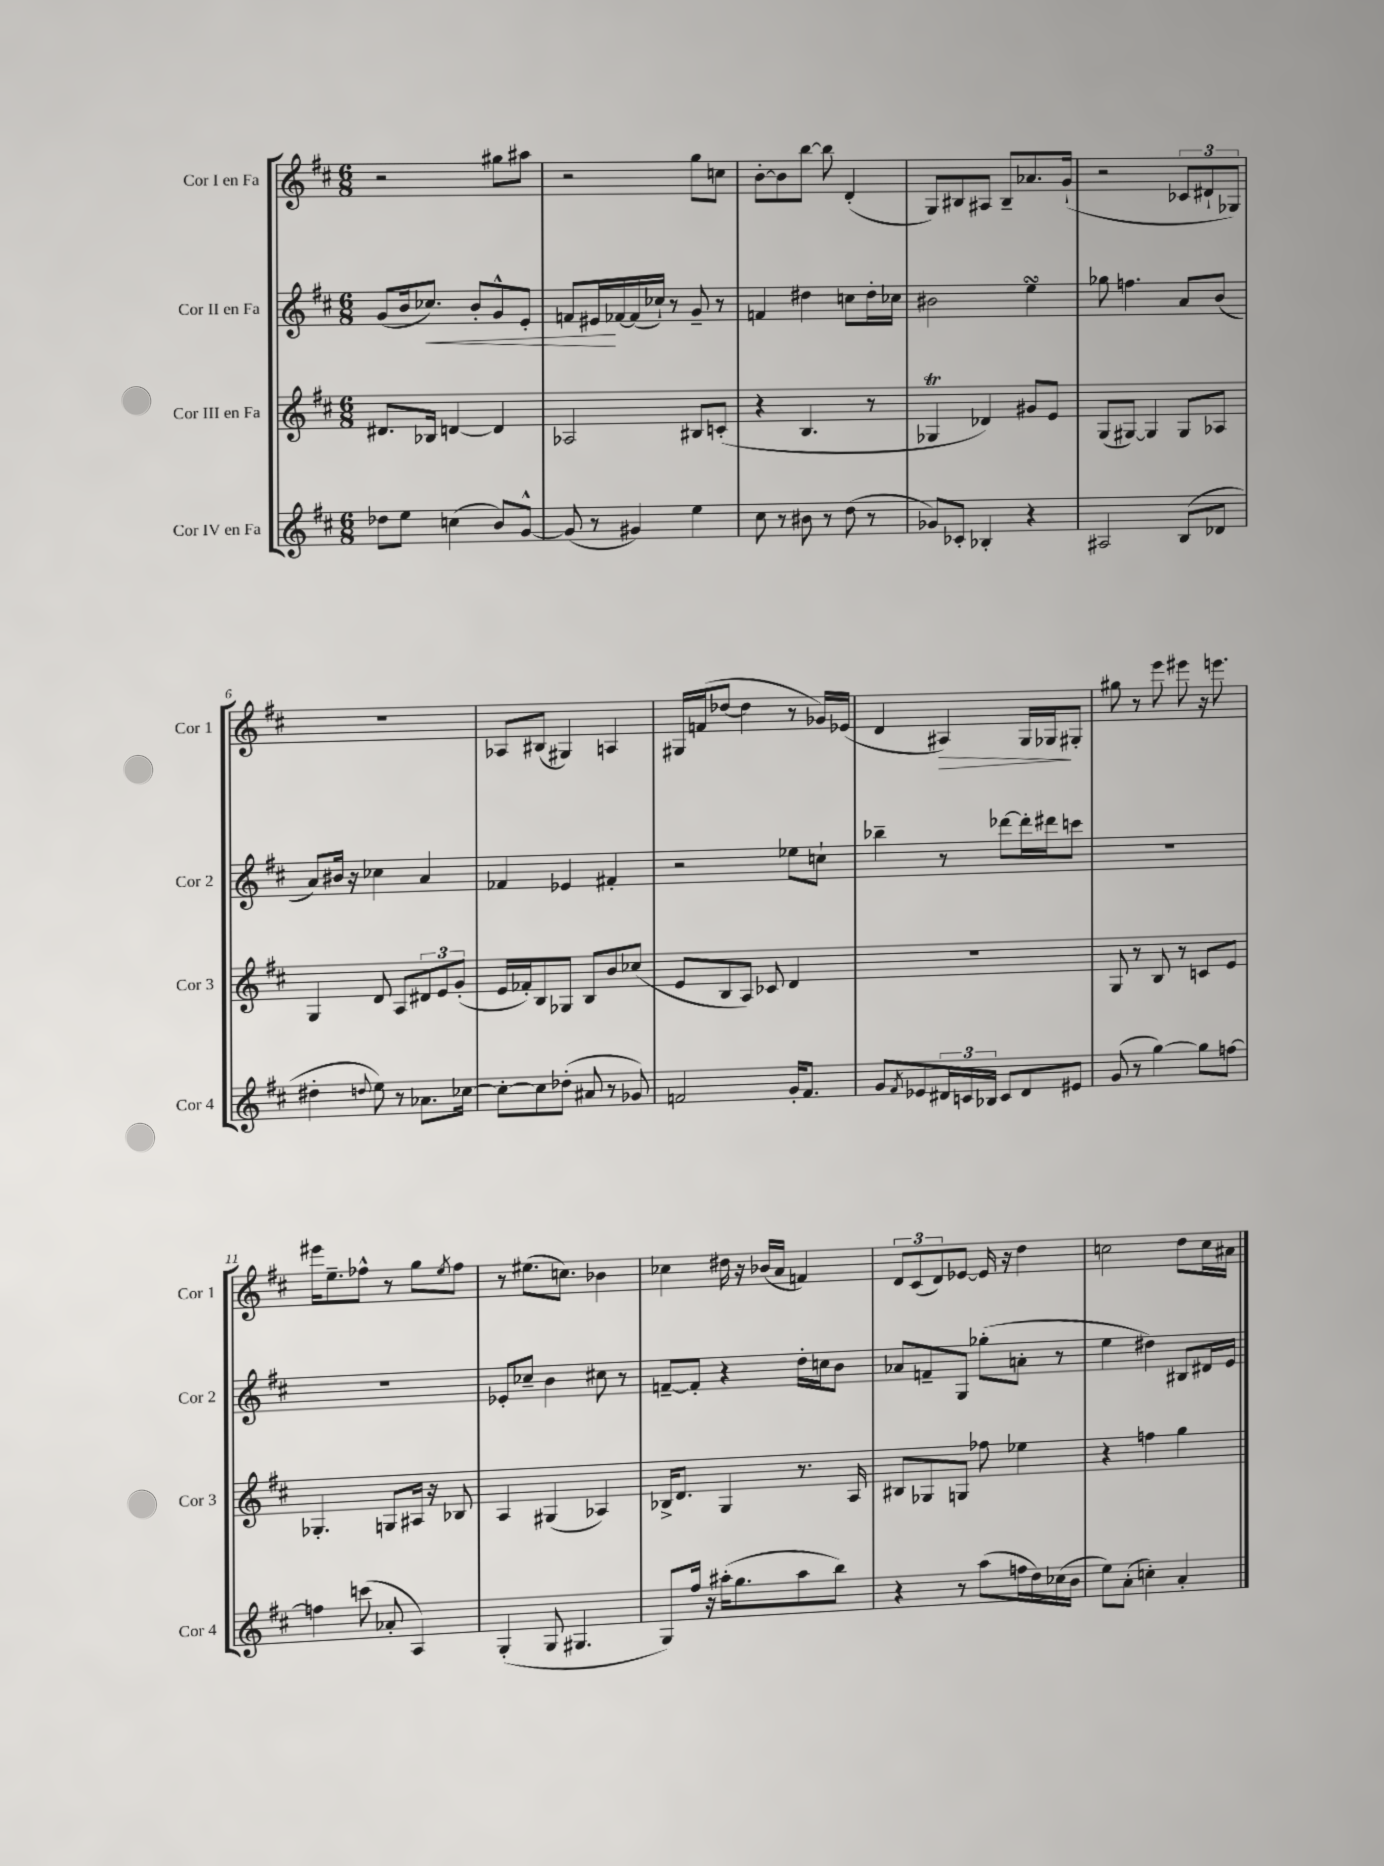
<<
\new StaffGroup <<
\new Staff = "s0" \with { instrumentName = "Cor I en Fa" shortInstrumentName = "Cor 1" } {
    \clef treble \key d \major \numericTimeSignature \time 6/8
    r2 gis''8 ais''8 |
    r2 g''8 c''8 |
    b'8~-. b'8 b''8~ b''8 d'4-.( |
    g8) bis8 ais8 bis8-- aes'8. g'16-!( |
    r2 \tuplet 3/2 { ces'8 dis'8-! ges8) } |
    R2. |
    aes8 bis8( gis4) a4 |
    gis16 f'16( des''8~ des''4 r8 ges'16) ees'16( |
    d'4 ais4\>) g16 ges16\! gis8-. |
    gis''8 r8 e'''8 eis'''8 r16 e'''8. |
    eis'''16 e''8.-- fes''8-^ r8 g''8 \acciaccatura { e''8 } fes''8 |
    r8 eis''8.( c''8.) bes'4 |
    ces''4 dis''16 r16 bes'16( a'16 f'4) |
    \tuplet 3/2 { d'8 cis'8( d'8) } ees'8~ ees'16 r16 d''4 |
    c''2 d''8 c''16 ais'16 \bar "|." |
}
\new Staff = "s1" \with { instrumentName = "Cor II en Fa" shortInstrumentName = "Cor 2" } {
    \clef treble \key d \major \numericTimeSignature \time 6/8
    g'8( b'16 ces''8.\<) b'8-. g'8-^ e'8-. |
    f'8 eis'16\! fes'16~ fes'16( ces''16-!) r8 g'8-- r8 |
    f'4 dis''4 c''8 dis''16-. ces''16 |
    bis'2 e''4\turn |
    ges''8 f''4. a'8 b'8( |
    a'8) bis'16 r16 ces''4 a'4 |
    fes'4 ees'4 fis'4-. |
    r2 ees''8 c''8-! |
    bes''4-- r8 des'''8~ des'''16-. dis'''16 c'''8 |
    R2. |
    R2. |
    ees'8-. ces''8-- b'4 cis''8 r8 |
    f'8~-- f'8-. r4 d''16-. c''16 b'8 |
    aes'8 f'8-- g8 ges''8-.( a'8-. r8 |
    e''4 dis''4) bis8 dis'16 e'16 \bar "|." |
}
\new Staff = "s2" \with { instrumentName = "Cor III en Fa" shortInstrumentName = "Cor 3" } {
    \clef treble \key d \major \numericTimeSignature \time 6/8
    dis'8. bes16 d'4~ d'4 |
    aes2 bis8 c'8-.( |
    r4 b4. r8 |
    ges4\trill des'4) gis'8 e'8 |
    g8( gis8~) gis4 gis8 aes8 |
    g4 d'8 a8 \tuplet 3/2 { dis'8 e'8 g'8-.( } |
    e'16 fes'16-.) b8 ges8 b8 b'8 ces''8( |
    e'8 b8 a8) ces'8 d'4 |
    R2. |
    g8 r8 b8 r8 c'8 e'8 |
    ges4.-. g8 ais16 r16 bes8 |
    a4 gis4( aes4) |
    bes16-> d'8. g4 r8. a16 |
    bis8 ges8 g8 fes''8 ees''4 |
    r4 f''4 g''4 \bar "|." |
}
\new Staff = "s3" \with { instrumentName = "Cor IV en Fa" shortInstrumentName = "Cor 4" } {
    \clef treble \key d \major \numericTimeSignature \time 6/8
    des''8 e''8 c''4( b'8) g'8~-^ |
    g'8( r8 gis'4) e''4 |
    cis''8 r8 bis'8 r8 d''8( r8 |
    ges'8) ces'8-. bes4-. r4 |
    ais2 b8( des'8 |
    dis''4-. \appoggiatura { d''8 } e''8) r8 aes'8. ces''16~ |
    ces''8~-. ces''8 des''8-.( ais'8 r8 ges'8) |
    f'2 g'16-. f'8. |
    g'8 \acciaccatura { fis'8 } ees'8 \tuplet 3/2 { dis'16 c'16 bes16 } c'8 dis'8 eis'8 |
    g'8( r8 g''4~) g''8 f''8~ |
    f''4 c'''8( aes'8-. a4) |
    g4-.( g8 gis4. |
    g8) fis''16 r16 ais''16-.( g''8. ais''8 b''8) |
    r4 r8 a''8( f''16 d''16) ces''16( b'16 |
    e''8) a'8-.( c''4-.) a'4-. \bar "|." |
}
>>
>>
